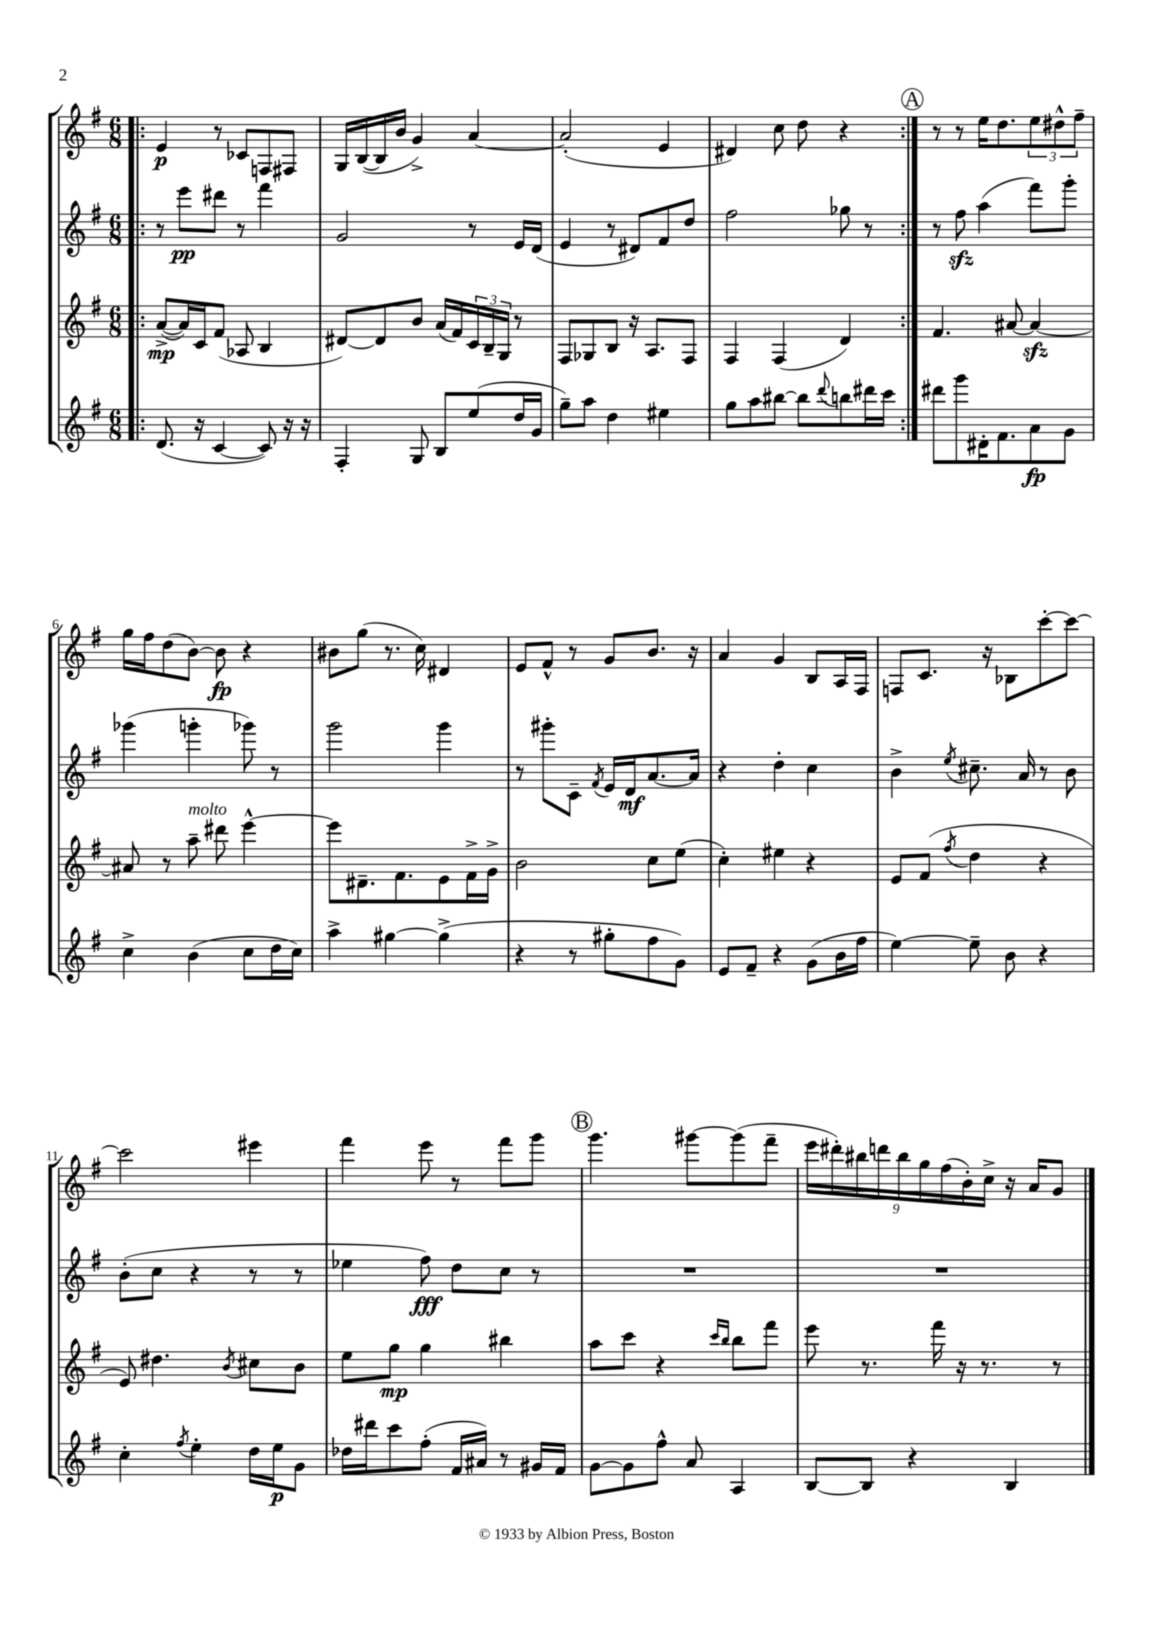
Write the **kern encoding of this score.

**kern	**dynam	**kern	**dynam	**kern	**dynam	**kern	**dynam
*part4	*part4	*part3	*part3	*part2	*part2	*part1	*part1
*staff4	*staff4	*staff3	*staff3	*staff2	*staff2	*staff1	*staff1
*clefG2	*	*clefG2	*	*clefG2	*	*clefG2	*
*k[f#]	*	*k[f#]	*	*k[f#]	*	*k[f#]	*
*M6/8	*	*M6/8	*	*M6/8	*	*M6/8	*
=1!|:	=1!|:	=1!|:	=1!|:	=1!|:	=1!|:	=1!|:	=1!|:
(8.d/	.	([8a^/L	mp	8r	.	4e/	p
.	.	16a/L])	.	8eee\L	pp	.	.
16r	.	16c/J	.	.	.	.	.
[4c/	.	(8f#/J	.	8ddd#X\J	.	8r	.
.	.	8A-X/	.	8r	.	8c-X/L	.
8c/])	.	4B/	.	4fff#\	.	8Fn/	.
16r	.	.	.	.	.	8F#X/J	.
16r	.	.	.	.	.	.	.
=2	=2	=2	=2	=2	=2	=2	=2
4F#'/	.	[8d#X/L)	.	2g/	.	16G/LL	.
.	.	.	.	.	.	([16B/	.
.	.	8d#/]	.	.	.	16B/]	.
.	.	.	.	.	.	16b/JJ	.
8G/	.	8b/J	.	.	.	4g^/)	.
8B/L	.	(16a/LL	.	.	.	.	.
.	.	16f#/)	.	.	.	.	.
(8ee/	.	24c/	.	8r	.	[4a/	.
.	.	24B~/	.	.	.	.	.
.	.	24G/JJ	.	.	.	.	.
16dd/L	.	8r	.	16e/LL	.	.	.
16g/JJ	.	.	.	(16d/JJ	.	.	.
=3	=3	=3	=3	=3	=3	=3	=3
8gg~\L)	.	8F#/L	.	4e/	.	(2a'/]	.
8aa\J	.	8G-X/	.	.	.	.	.
4dd\	.	8B/J	.	8r	.	.	.
.	.	16r	.	8d#X/L)	.	.	.
.	.	8.A/L	.	.	.	.	.
4ee#X\	.	.	.	8f#/	.	4e/	.
.	.	8F#/J	.	8dd/J	.	.	.
=4	=4	=4	=4	=4	=4	=4	=4
8gg\L	.	4F#/	.	2ff#\	.	4d#X/)	.
8aa\	.	.	.	.	.	.	.
[8bb#X\J	.	(4F#/	.	.	.	8cc\	.
8bb#\L]	.	.	.	.	.	8dd\	.
8qqddd/	.	.	.	.	.	.	.
8bbn\	.	4d/)	.	8gg-X\	.	4r	.
16ddd#X\L	.	.	.	8r	.	.	.
16ccc\JJ	.	.	.	.	.	.	.
!!LO:REH:place=s1:t=A
=5:|!	=5:|!	=5:|!	=5:|!	=5:|!	=5:|!	=5:|!	=5:|!
8ddd#X\L	.	4.f#/	.	8r	.	8r	.
8ggg\	.	.	.	8ff#zz\	.	8r	.
16d#X'\K	.	.	.	(4aa\	.	16ee\KL	.
8.f#\	.	.	.	.	.	8.dd\	.
.	.	[8a#X/	.	.	.	.	.
8a\	fp	4a#zz/_	.	8fff#\L)	.	12ee\	.
.	.	.	.	.	.	12dd#X^^\	.
8g\J	.	.	.	8ggg'\J	.	.	.
.	.	.	.	.	.	12ff#~\J	.
!!LO:LB:g=z
=6	=6	=6	=6	=6	=6	=6	=6
4cc^\	.	8a#X/]	.	(4ggg-X\	.	16gg\LL	.
.	.	.	.	.	.	16ff#\J	.
.	.	8r	.	.	.	(8dd\	.
!	!	!LO:TX:a:i:t=molto	!	!	!	!	!
(4b\	.	8aa~\	.	4gggn'\	.	[8b\J)	.
.	.	8ddd#X\	.	.	.	8b\]	fp
8cc\L	.	[4eee^^\	.	8ggg-X\)	.	4r	.
16dd\L	.	.	.	8r	.	.	.
16cc\JJ)	.	.	.	.	.	.	.
=7	=7	=7	=7	=7	=7	=7	=7
4aa^\	.	8eee\L]	.	2ggg\	.	8b#X\L	.
.	.	8.d#X~\	.	.	.	(8gg\J	.
[4gg#X\	.	.	.	.	.	8.r	.
.	.	8.f#\	.	.	.	.	.
.	.	.	.	.	.	16cc\)	.
(4gg#^\]	.	8e\	.	4ggg\	.	4d#X/	.
.	.	16f#^\L	.	.	.	.	.
.	.	16g^\JJ	.	.	.	.	.
=8	=8	=8	=8	=8	=8	=8	=8
4r	.	2b\	.	8r	.	8e/L	.
.	.	.	.	8ggg#X'\L	.	8f#^^/J	.
8r	.	.	.	8c~\J	.	8r	.
.	.	.	.	8qf#/	.	.	.
8gg#X'\L	.	.	.	16e/LL	.	8g/L	.
.	.	.	.	16d/J	mf	.	.
8ff#\	.	8cc\L	.	[8.a/	.	8.b/J	.
8g\J)	.	(8ee\J	.	.	.	.	.
.	.	.	.	16a/Jk]	.	16r	.
=9	=9	=9	=9	=9	=9	=9	=9
8e/L	.	4cc'\)	.	4r	.	4a/	.
8f#~/J	.	.	.	.	.	.	.
4r	.	4ee#X\	.	4dd'\	.	4g/	.
(8g\L	.	4r	.	4cc\	.	8B/L	.
16b\L	.	.	.	.	.	16A/L	.
16ff#\JJ	.	.	.	.	.	16F#/JJ	.
=10	=10	=10	=10	=10	=10	=10	=10
[4ee\)	.	8e/L	.	4b^\	.	8Fn/L	.
.	.	(8f#/J	.	.	.	8.c/J	.
.	.	8qff#/	.	8qee/	.	.	.
8ee~\]	.	4dd\	.	8.cc#X~\	.	.	.
.	.	.	.	.	.	16r	.
8b\	.	.	.	.	.	8B-X\L	.
.	.	.	.	16a/	.	.	.
4r	.	4r	.	8r	.	[8ccc'\	.
.	.	.	.	8b\	.	8ccc\J_	.
!!LO:LB:g=z
=11	=11	=11	=11	=11	=11	=11	=11
4cc'\	.	8e/)	.	(8b'\L	.	2ccc\]	.
.	.	4.dd#X\	.	8cc\J	.	.	.
8qff#/	.	.	.	.	.	.	.
4ee'\	.	.	.	4r	.	.	.
.	.	8qb/	.	.	.	.	.
16dd\LL	.	8cc#X\L	.	8r	.	4eee#X\	.
16ee\J	p	.	.	.	.	.	.
8g\J	.	8b\J	.	8r	.	.	.
=12	=12	=12	=12	=12	=12	=12	=12
16dd-X\LL	.	8ee\L	.	4ee-X\	.	4fff#\	.
16ddd#X\J	.	.	.	.	.	.	.
8ccc\	.	8gg\J	mp	.	.	.	.
(8ff#'\J	.	4gg\	.	8ff#\)	fff	8eee\	.
16f#/LL	.	.	.	8dd\L	.	8r	.
16a#X/JJ)	.	.	.	.	.	.	.
8r	.	4bb#X\	.	8cc\J	.	8fff#\L	.
16g#X/LL	.	.	.	8r	.	8ggg\J	.
16f#/JJ	.	.	.	.	.	.	.
!!LO:REH:place=s1:t=B
=13	=13	=13	=13	=13	=13	=13	=13
[8g\L	.	8aa\L	.	2.r	.	4.ggg\	.
8g\]	.	8ccc\J	.	.	.	.	.
8ff#^^\J	.	4r	.	.	.	.	.
8a/	.	.	.	.	.	[8ggg#X\L	.
.	.	16qqccc/LL	.	.	.	.	.
.	.	16qqbb/JJ	.	.	.	.	.
4A/	.	8bb\L	.	.	.	(8ggg#\]	.
.	.	8fff#\J	.	.	.	8fff#~\J	.
=14	=14	=14	=14	=14	=14	=14	=14
[8B/L	.	8eee\	.	2.r	.	18eee\LL	.
.	.	.	.	.	.	18ddd#X'\)	.
.	.	.	.	.	.	18bb#X\	.
8B/J]	.	8.r	.	.	.	.	.
.	.	.	.	.	.	18dddn\	.
.	.	.	.	.	.	18bb#\	.
4r	.	.	.	.	.	.	.
.	.	.	.	.	.	18gg\	.
.	.	16fff#\	.	.	.	.	.
.	.	.	.	.	.	(18ff#\	.
.	.	16r	.	.	.	.	.
.	.	.	.	.	.	18b'\)	.
.	.	8.r	.	.	.	.	.
.	.	.	.	.	.	18cc^\JJ	.
4B/	.	.	.	.	.	16r	.
.	.	.	.	.	.	16a/KL	.
.	.	8r	.	.	.	8g/J	.
==	==	==	==	==	==	==	==
*-	*-	*-	*-	*-	*-	*-	*-
